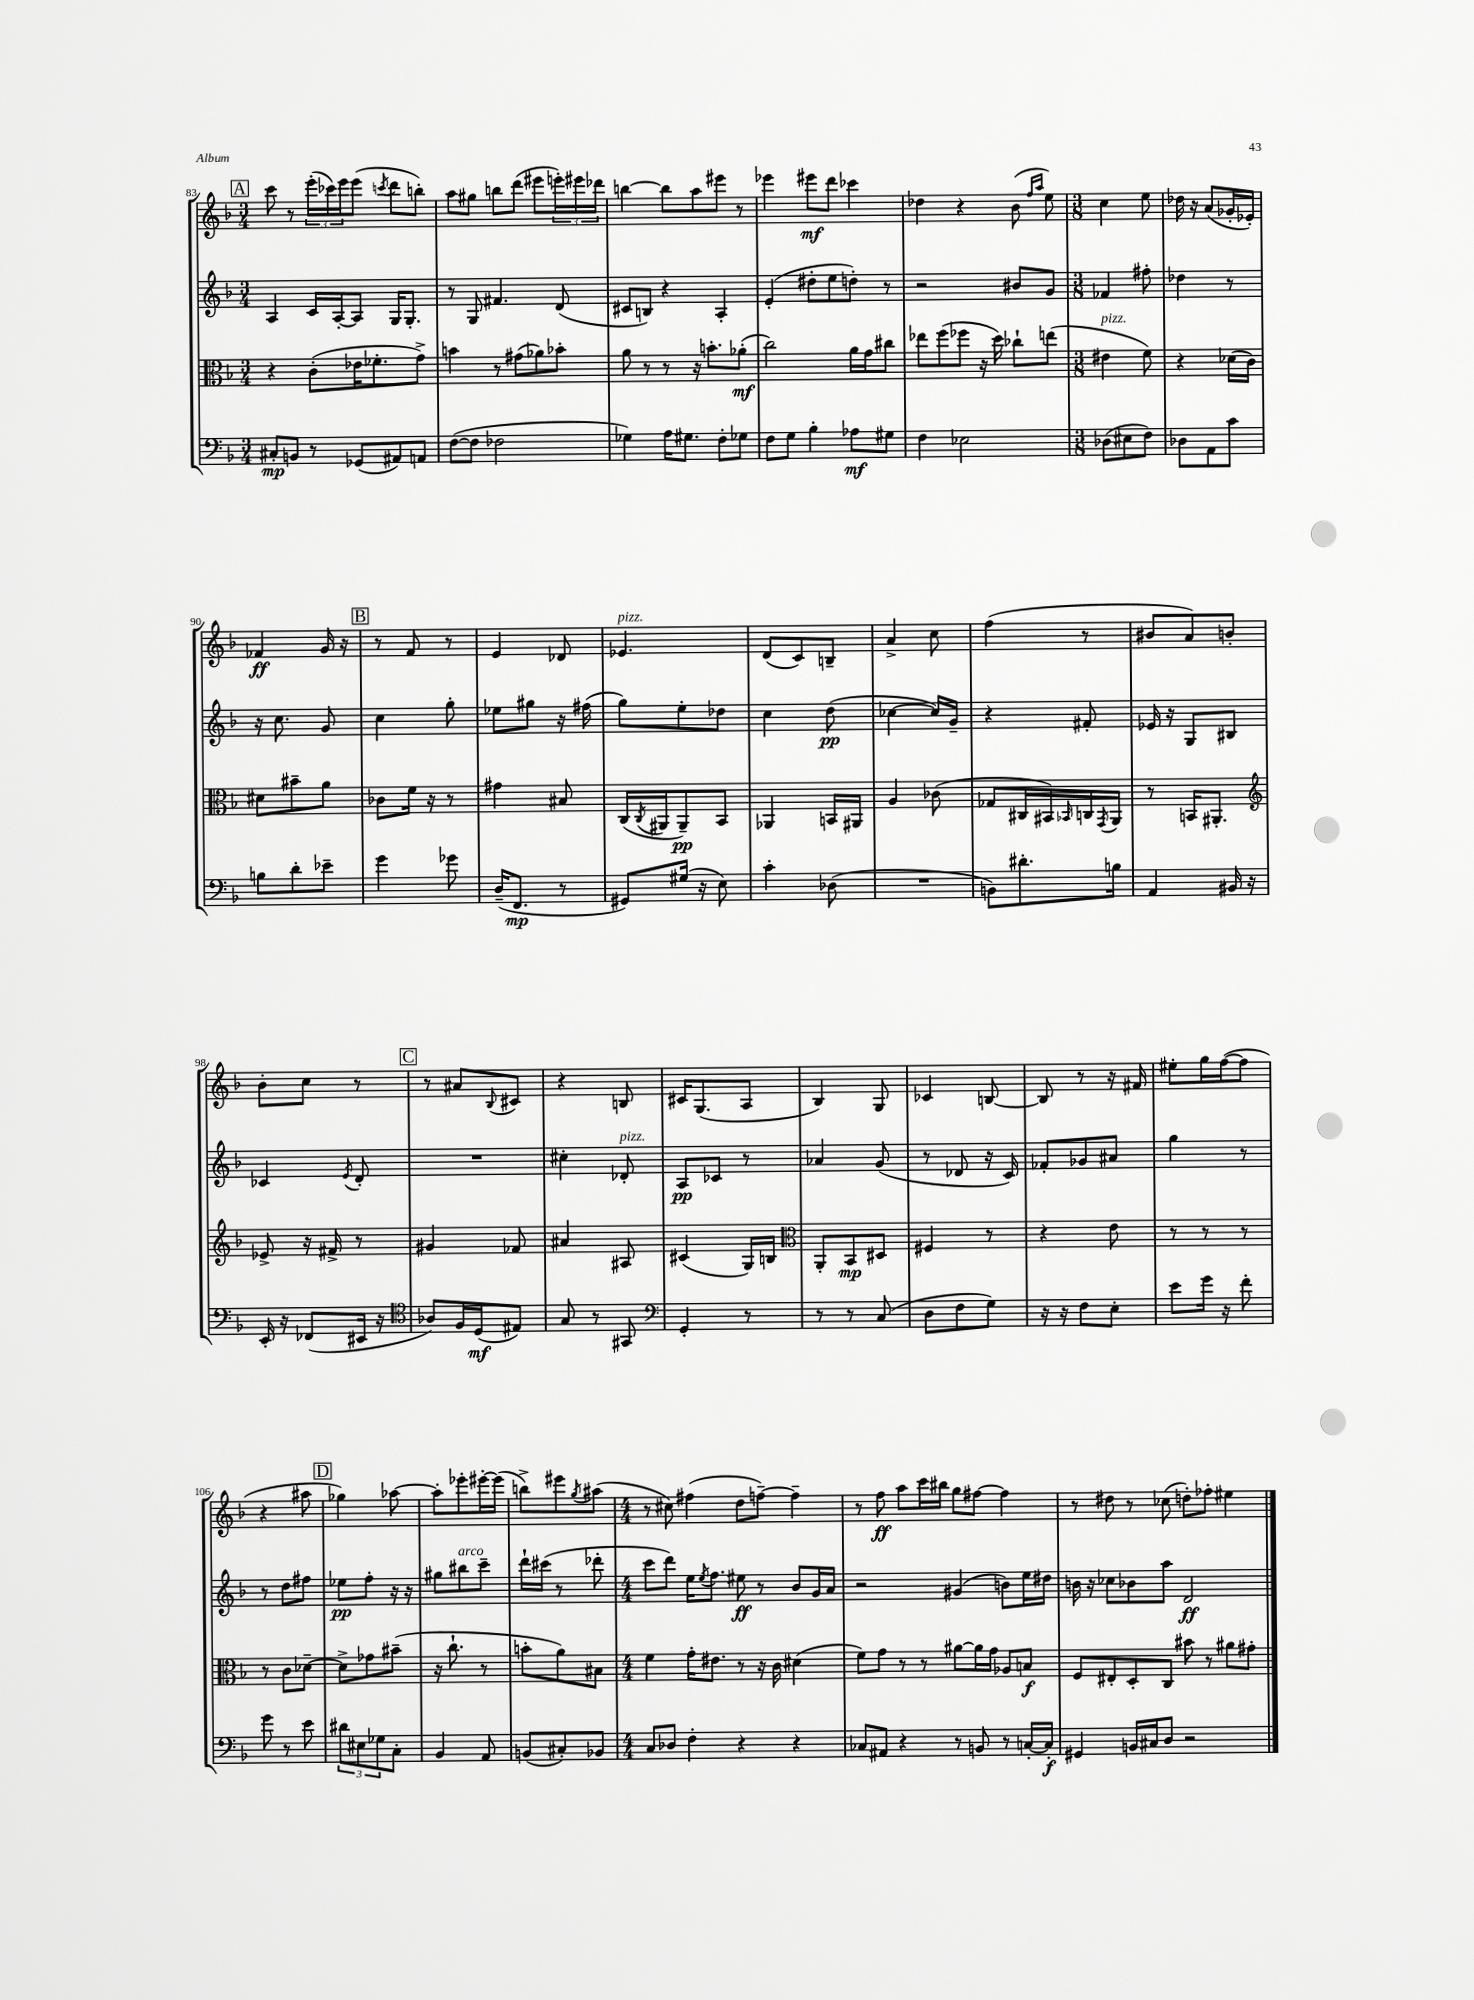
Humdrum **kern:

**kern	**kern	**kern	**kern
*staff4	*staff3	*staff2	*staff1
*clefF4	*clefC3	*clefG2	*clefG2
*k[b-]	*k[b-]	*k[b-]	*k[b-]
*M3/4	*M3/4	*M3/4	*M3/4
8C#'/L	4r	4A/	8ccc\
8BB/J	.	.	8r
8r	(8c'\L	16c/LL	(24eee'\LL
.	.	.	24ccc-\)
.	.	[16A'/J	.
.	.	.	24eee\J
(8GG-/L	16e-\K	8A/]J	(8eee\J
.	8.f-'\	.	.
.	.	.	8qccc/
8AA#/)	.	16G/LK	8ddd\L
.	.	8.G'/J	.
8AA/J	8g^\J)	.	8bb'\J)
=	=	=	=
([8F\L	4b\	8r	8aa\L
8F\]J	.	8G/	8gg#\J
2F-\	8r	4.f#/	8bb\L
.	(8g#\L	.	(8ddd\J
.	8a-\)	.	8eee#\L
.	8b-'\J	(8d/	24eee'\L)
.	.	.	24eee#\
.	.	.	24ddd-\JJ
=	=	=	=
4G-\)	8a\	8c#/L	[4bb\
.	8r	8B/J)	.
16A\LK	8r	4r	8bb\]L
8.G#\J	.	.	.
.	16r	.	8aa\
.	8.b'\L	.	.
8F'\L	.	4A'/	8eee#\J
8G-\J	(8a-'\J	.	8r
=	=	=	=
8F\L	2cc\)	(4e'/	4eee-\
8G\J	.	.	.
4B-'\	.	8dd#'\L	8eee#\L
.	.	8ee\	8ddd\J
8A-\L	16a\LL	8dd'\J)	4ccc-\
.	16g\J	.	.
8G#\J	8cc#\J	8r	.
=	=	=	=
4F\	8ee-\L	2r	4dd-\
.	(8ff\	.	.
2E-\	8ff-\J	.	4r
.	16r	.	.
.	16dd\)	.	.
.	8cc-`\L	8b#/L	(8b-\
.	.	.	16qqff/LL
.	.	.	16qqaa/JJ
.	(8ee\J	8g/J	8ee\)
=	=	=	=
*M3/8	*M3/8	*M3/8	*M3/8
(8D-\L	4e#\	4f-/	4cc\
8E#\	.	.	.
8F\J)	8f\)	8ff#'\	8ee\
=	=	=	=
8D-\L	4r	4dd-\	16dd-\
.	.	.	16r
8AA\	.	.	(8a/L
8c\J	(16d-\LL	8r	16g-'/L
.	16c\JJ)	.	16e-'/JJ)
=	=	=	=
8B\L	8d#\L	16r	4f-/
.	.	8.cc\	.
8d'\	8b#~\	.	.
8e-~\J	8a\J	8g/	16g/
.	.	.	16r
=	=	=	=
4g\	8c-\L	4cc\	8r
.	16f\Jk	.	8f/
.	16r	.	.
8g-\	8r	8gg'\	8r
=	=	=	=
(16D~/LK	4g#\	8ee-\L	4e/
8.FF/J	.	.	.
.	.	8gg#\J	.
8r	8B#/	16r	8d-/
.	.	(16ff#\	.
=	=	=	=
8GG#/L)	(16C/LL	8gg\L)	4.e-/
.	8qC/	.	.
.	16AA#/J	.	.
(16G#/Jk	8AA#~/)	8ee'\	.
16r	.	.	.
8E\)	8BB-/J	8dd-\J	.
=	=	=	=
4c'\	4AA-/	4cc\	(8d/L
.	.	.	8c/)
(8D-\	16BB/LL	(8dd\	8B~/J
.	16AA#/JJ	.	.
=	=	=	=
4.r	4A/	[4cc-\	4a^/
.	(8c-\	16cc-/]LL)	8cc\
.	.	16g~/JJ	.
=	=	=	=
8BB\L)	8G-/L	4r	(4ff\
8.d#'\	16C#/L	.	.
.	16BB#/)	.	.
.	16qqBB-/	.	.
.	16C/	8f#'/	8r
.	8qGG/	.	.
16B\Jk	16AA/JJ	.	.
=	=	=	=
4AA/	8r	16e-/	8b#/L
.	.	16r	.
.	16BB/LK	8G/L	8a/)
.	8.AA#'/J	.	.
16BB#/	.	8B#/J	8b'/J
16r	.	.	.
=	=	=	=
*	*clefG2	*	*
16EE'/	8e-^/	4c-/	8b-'\L
16r	.	.	.
(8FF-/L	16r	.	8cc\J
.	16f#^/	.	.
.	.	8qe/	.
16EE#/Jk	8r	8d'/	8r
16r	.	.	.
=	=	=	=
*clefC4	*	*	*
8A-/L)	4g#/	4.r	8r
16F/L	.	.	8a#/L
(16D/J	.	.	.
.	.	.	8qqB-/
8E#/J)	8f-/	.	8c#/J
=	=	=	=
8G/	4a#/	4cc#'\	4r
8r	.	.	.
8GG#/	8A#/	8d-'/	8B/
=	=	=	=
*clefF4	*	*	*
4GG'/	(4c#/	8A/L	16c#/LK
.	.	.	(8.G/
.	.	8c-/J	.
8r	16G/LL)	8r	8A/J
.	16B/JJ	.	.
=	=	=	=
*	*clefC3	*	*
8r	8AA'/L	4a-/	4B-/)
8r	8BB-/	.	.
(8C/	8D#/J	(8g/	8G/
=	=	=	=
8D\L	4F#/	8r	4c-/
8F\	.	8d-/	.
8G\J)	8r	16r	[8B/
.	.	16c/)	.
=	=	=	=
16r	4r	8f-'/L	8B/]
16r	.	.	.
8F\L	.	8g-/	8r
8E'\J	8e\	8a#/J	16r
.	.	.	16f#/
=	=	=	=
8e\L	8r	4gg\	8ee#'\L
16g\Jk	8r	.	16gg\L
16r	.	.	([16ff\J
8f'\	8r	8r	8ff\]J
=	=	=	=
8g\	8r	8r	4r
8r	8c\L	8dd\L	.
8e\	[8d-~\J	8ff#\J	8aa#\
=	=	=	=
12d#\L	8d-^\]L	8ee-\L	4gg-\)
12E#\	.	.	.
.	8g-\	8ff'\J	.
12G-\	.	.	.
8C'\J	(8b#~\J	16r	[8aa-\
.	.	16r	.
=	=	=	=
4BB-/	16r	8gg#\L	8aa-'\]L
.	8.cc`\	.	.
.	.	8bb#\	8eee-'\
8AA/	8r	8ccc~\J	[16eee#'\L
.	.	.	(16eee#\]JJ
=	=	=	=
(8BB/L	8b'\L	16ddd`\LL	8bb^\L)
.	.	(16ccc#\JJ	.
8C#'/)	8a\)	8r	8eee#\
.	.	.	8qgg/
8BB-/J	8B#\J	8ddd-'\	(8aa#\J
=	=	=	=
*M4/4	*M4/4	*M4/4	*M4/4
8C/L	4f\	8ccc\L	8r
8D-/J	.	8ddd\J)	8cc#\)
4F'\	16g'\LK	16ee\LK	(4ff#\
.	.	8qee/	.
.	8.e#\J	8.ff\J	.
4r	8r	8ee#\	8dd\L
.	16r	8r	[8ff~\J)
.	16c\	.	.
4r	(4d#\	8b-/L	4ff~\]
.	.	16g/L	.
.	.	16a/JJ	.
=	=	=	=
8C-/L	8f\L)	2r	8r
8AA#/J	8g\J	.	8ff\
4r	8r	.	8aa\L
.	8r	.	16ccc\L
.	.	.	16bb#\JJ
8r	[8a#\L	(4g#/	8gg\L
8BB/	16a#\]L	.	[8ff#\J
.	16g\JJ	.	.
8r	8A-/L	8b\L)	4ff#\]
[16C'/LL	8B/J	16ee\L	.
16C'/]JJ	.	16dd#\JJ	.
=	=	=	=
4GG#/	8F/L	16b\	8r
.	.	16r	.
.	8E#'/	8cc-\L	8dd#\
16BB/LL	8D'/	8b-\	8r
16C#/J	.	.	.
8D/J	8C/J	8aa\J	(8cc-\
2r	8b#\	2d/	8dd'\L)
.	8r	.	8ff-'\J
.	8a#\L	.	4ee#\
.	8g#'\J	.	.
==	==	==	==
*-	*-	*-	*-
